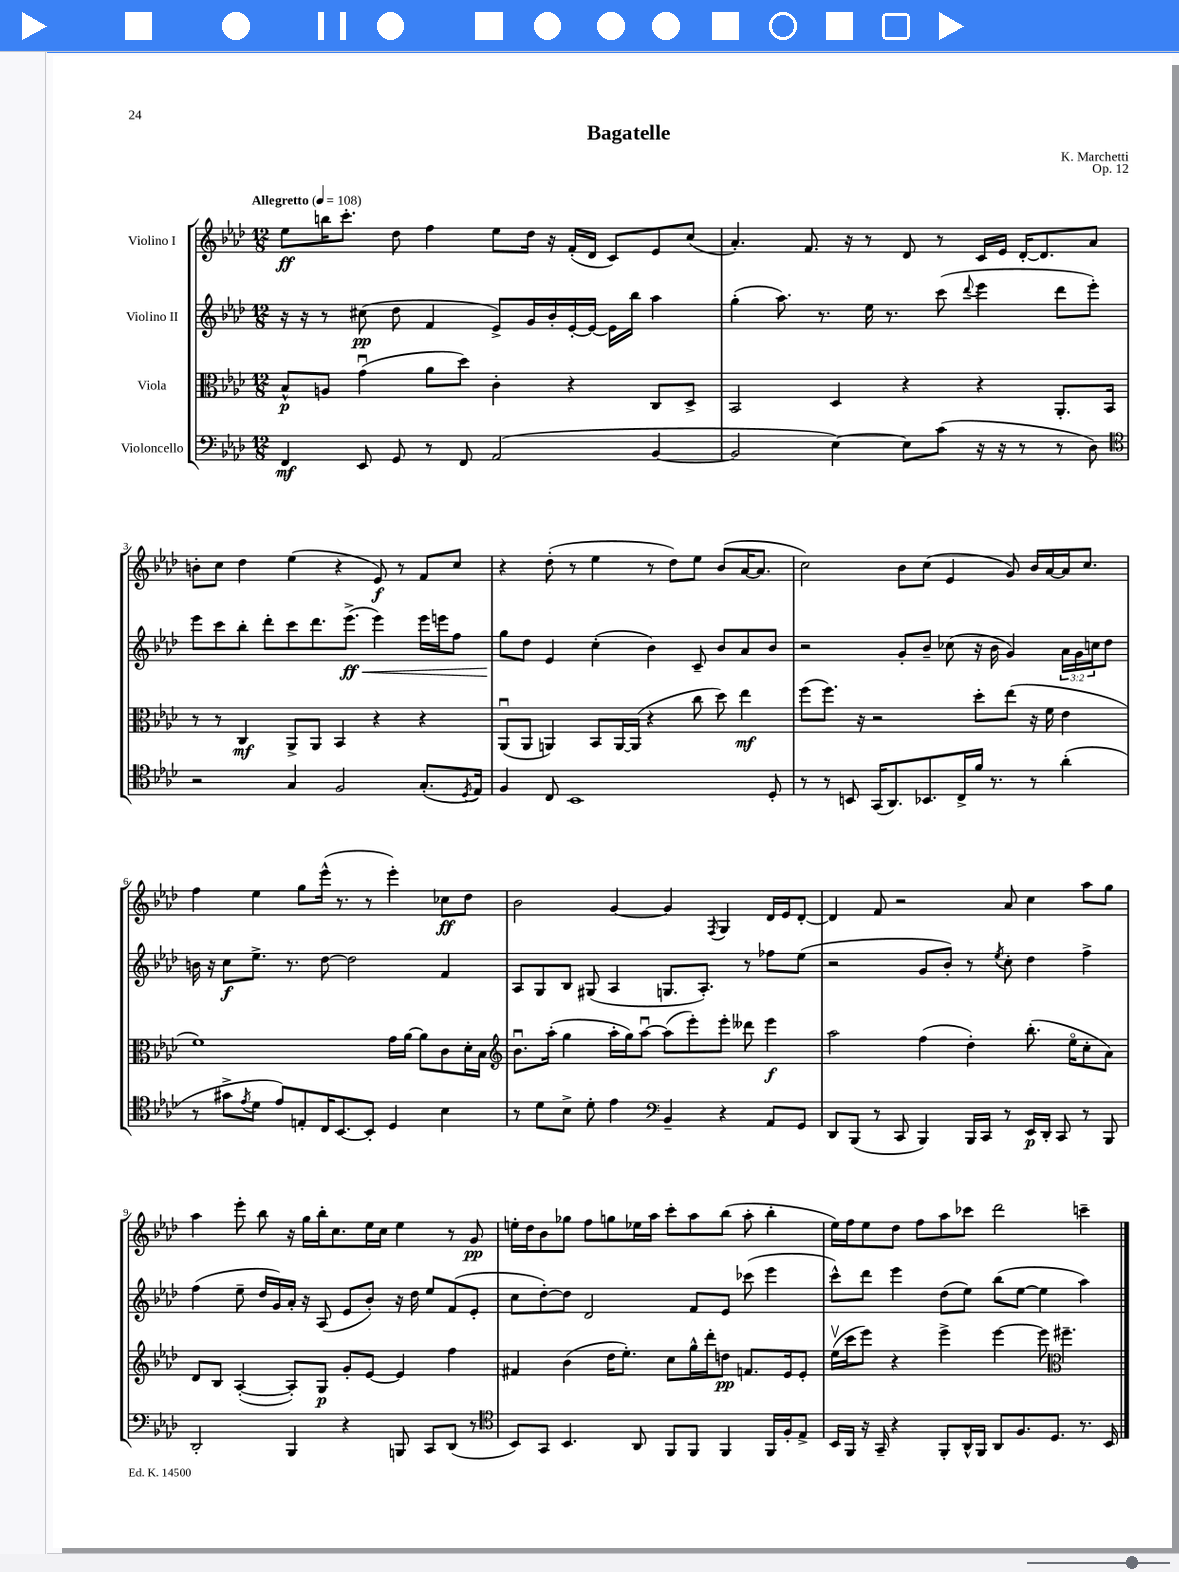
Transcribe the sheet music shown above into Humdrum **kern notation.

**kern	**dynam	**kern	**dynam	**kern	**dynam	**kern	**dynam
*part4	*part4	*part3	*part3	*part2	*part2	*part1	*part1
*staff4	*staff4	*staff3	*staff3	*staff2	*staff2	*staff1	*staff1
*I"Violoncello	*	*I"Viola	*	*I"Violino II	*	*I"Violino I	*
*clefF4	*	*clefC3	*	*clefG2	*	*clefG2	*
*k[b-e-a-d-]	*	*k[b-e-a-d-]	*	*k[b-e-a-d-]	*	*k[b-e-a-d-]	*
*M12/8	*	*M12/8	*	*M12/8	*	*M12/8	*
*MM108	*	*MM108	*	*MM108	*	*MM108	*
=1	=1	=1	=1	=1	=1	=1	=1
!	!	!	!	!	!	!LO:TX:a:B:t=Allegretto	!
4FF/	mf	8B-^^/L	p	16r	.	8ee-\L	ff
.	.	.	.	16r	.	.	.
.	.	8An/J	.	8r	.	16bbn\K	.
.	.	.	.	.	.	8.ccc'\J	.
8EE-/	.	(4gu\	.	(8cc#X\	pp	.	.
8GG/	.	.	.	8dd-\	.	8dd-\	.
8r	.	8a-\L	.	4f/	.	4ff\	.
8FF/	.	8dd-\J)	.	.	.	.	.
(2AA-/	.	4c'\	.	8e-^/L)	.	8ee-\L	.
.	.	.	.	16g/L	.	16dd-\Jk	.
.	.	.	.	16b-'/	.	16r	.
.	.	4r	.	[16e-'/	.	(16f'/LL	.
.	.	.	.	16e-/JJ_	.	16d-/JJ	.
.	.	.	.	16e-\LL]	.	8c/L)	.
.	.	.	.	16bb-\JJ	.	.	.
[4BB-/	.	8C/L	.	4aa-\	.	8e-/	.
.	.	8D-^/J	.	.	.	(8cc/J	.
=2	=2	=2	=2	=2	=2	=2	=2
2BB-/]	.	2BB-/	.	(4gg'\	.	4.a-'/)	.
.	.	.	.	8.aa-\)	.	.	.
.	.	.	.	.	.	8.f/	.
.	.	.	.	8.r	.	.	.
[4E-\)	.	4D-/	.	.	.	.	.
.	.	.	.	.	.	16r	.
.	.	.	.	16ee-\	.	8r	.
.	.	.	.	8.r	.	.	.
8E-\L]	.	4r	.	.	.	8d-/	.
(8c\J	.	.	.	(8ccc\	.	8r	.
.	.	.	.	8qqddd-/	.	.	.
16r	.	4r	.	4eee-\	.	16c/LL	.
16r	.	.	.	.	.	16e-/JJ	.
8r	.	.	.	.	.	[16d-'/KL	.
.	.	.	.	.	.	8.d-/]	.
8r	.	8.AA-'/L	.	8ddd-\L	.	.	.
8D-\)	.	.	.	8eee-'\J)	.	8a-/J	.
.	.	16BB-/Jk	.	.	.	.	.
!!LO:LB:g=z
=3	=3	=3	=3	=3	=3	=3	=3
*clefC4	*	*	*	*	*	*	*
2r	.	8r	.	8eee-\L	.	8bn'\L	.
.	.	8r	.	8ccc\	.	8cc\J	.
.	.	4C/	mf	8bb-'\J	.	4dd-\	.
.	.	.	.	8ddd-'\L	.	.	.
4G/	.	8AA-^/L	.	8ccc\	.	(4ee-\	.
.	.	8AA-/J	.	8.ddd-\	.	.	.
2F/	.	4BB-/	.	.	.	4r	.
!	!	!	!	!	!LO:HP:b	!	!
.	.	.	.	(8.eee-^\J	< ff	.	.
.	.	4r	.	4eee-\)	.	8e-/)	f
.	.	.	.	.	.	8r	.
(8.G'/L	.	4r	.	16eee-\LL	.	8f/L	.
.	.	.	.	16eeen\J	.	.	.
.	.	.	.	8ff\J	.	8cc/J	.
8qD-/	.	.	.	.	.	.	.
16E-/Jk)	.	.	.	.	.	.	.
=4	=4	=4	=4	=4	=4	=4	=4
4F/	.	(8AA-u/L	.	8gg\L	.	4r	.
.	.	8AA-/J	.	8dd-\J	[	.	.
8C/	.	4AAn/)	.	4e-/	.	(8dd-'\	.
1BB-	.	.	.	.	.	8r	.
.	.	8BB-/L	.	(4cc'\	.	4ee-\	.
.	.	[16AA/L	.	.	.	.	.
.	.	(16AA/JJ]	.	.	.	.	.
.	.	4r	.	4b-\)	.	8r	.
.	.	.	.	.	.	8dd-\L)	.
.	.	8cc\	.	8c~/	.	8ee-\J	.
.	.	8dd-\)	.	8b-/L	.	(8b-/L	.
.	.	4ee-\	mf	8a-/	.	[16a-/K	.
.	.	.	.	.	.	8.a-/J]	.
8D-'/	.	.	.	8b-/J	.	.	.
=5	=5	=5	=5	=5	=5	=5	=5
8r	.	(8ff\L	.	2r	.	2cc\)	.
8r	.	8.ff\J)	.	.	.	.	.
8BBn/	.	.	.	.	.	.	.
.	.	16r	.	.	.	.	.
(16GG/KL	.	2r	.	.	.	.	.
8.AA-/)	.	.	.	.	.	.	.
.	.	.	.	8g'/L	.	8b-\L	.
8.BB-X/	.	.	.	8b-~/J	.	(8cc\J	.
.	.	.	.	(8cc-X\	.	4e-/	.
16C^/L	.	.	.	.	.	.	.
16f/JJ	.	8dd-'\L	.	16r	.	.	.
8.r	.	.	.	16b-\	.	.	.
.	.	(8ee-\J	.	4g/)	.	8g/)	.
8r	.	16r	.	.	.	16b-/LL	.
.	.	16f\	.	.	.	[16a-/	.
(4a-'\	.	4e-\	.	24a-\LL	.	16a-/J]	.
.	.	.	.	24g\	.	.	.
.	.	.	.	.	.	8.cc/J	.
.	.	.	.	24ccn\J	.	.	.
.	.	.	.	8dd-\J	.	.	.
!!LO:LB:g=z
=6	=6	=6	=6	=6	=6	=6	=6
8r	.	1f)	.	16bn\	.	4ff\	.
.	.	.	.	16r	.	.	.
8g#X^\L	.	.	.	8cc\L	f	.	.
8qe-/	.	.	.	.	.	.	.
8d-\J	.	.	.	8.ee-^\J	.	4ee-\	.
8e-/L)	.	.	.	.	.	.	.
.	.	.	.	8.r	.	.	.
8En'/	.	.	.	.	.	8gg\L	.
16C/K	.	.	.	[8dd-\	.	(16eee-^^\Jk	.
[8.BB-/	.	.	.	.	.	8.r	.
.	.	.	.	2dd-\]	.	.	.
8BB-'/J]	.	.	.	.	.	8r	.
4D-/	.	16g\LL	.	.	.	4eee-'\)	.
.	.	[16a-\JJ	.	.	.	.	.
.	.	8a-\L]	.	.	.	.	.
4B-\	.	8c\	.	4f/	.	8cc-X\L	ff
.	.	16d-'\L	.	.	.	8dd-\J	.
.	.	16B-\JJ	.	.	.	.	.
=7	=7	=7	=7	=7	=7	=7	=7
*	*	*clefG2	*	*	*	*	*
8r	.	8.b-u\L	.	8A-/L	.	2b-\	.
8d-\L	.	.	.	8G/	.	.	.
.	.	(16aa-'\Jk	.	.	.	.	.
8B-^\J	.	4gg\	.	8B-/J	.	.	.
8d-'\	.	.	.	(8G#X/	.	.	.
4e-\	.	16aa-'\LL	.	4A-/	.	[4g/	.
.	.	16gg\J)	.	.	.	.	.
.	.	[8aa-u\J	.	.	.	.	.
*clefF4	*	*	*	*	*	*	*
4BB-~/	.	(8aa-\L]	.	8.Gn/L	.	4g/]	.
.	.	8eee-'\)	.	.	.	.	.
.	.	.	.	8.A-'/J)	.	.	.
.	.	.	.	.	.	8qF/	.
4r	.	8eee-'\J	.	.	.	4G/	.
.	.	8ddd--X\	.	8r	.	.	.
8AA-/L	.	4eee-\	f	8ff-X\L	.	16d-/LL	.
.	.	.	.	.	.	16e-/J	.
8GG/J	.	.	.	(8ee-\J	.	[8d-'/J	.
=8	=8	=8	=8	=8	=8	=8	=8
8DD-/L	.	2aa-\	.	2r	.	4d-/]	.
(8BBB-/J	.	.	.	.	.	.	.
8r	.	.	.	.	.	8f/	.
8CC/	.	.	.	.	.	2r	.
4BBB-/)	.	(4ff\	.	8g/L	.	.	.
.	.	.	.	8b-'/J)	.	.	.
16BBB-/LL	.	4dd-'\)	.	8r	.	.	.
16CC/JJ	.	.	.	.	.	.	.
.	.	.	.	8qee-/	.	.	.
8r	.	.	.	8cc'\	.	8a-/	.
16EE-/LL	p	(8.bb-'\	.	4dd-\	.	4cc\	.
16DD-'/JJ	.	.	.	.	.	.	.
8CC/	.	.	.	.	.	.	.
.	.	16ee-\KL	.	.	.	.	.
8r	.	8cc'\	.	4ff^\	.	8aa-\L	.
8BBB-/	.	8a-\J)	.	.	.	8gg\J	.
!!LO:LB:g=z
=9	=9	=9	=9	=9	=9	=9	=9
2DD-'/	.	8d-/L	.	(4ff\	.	4aa-\	.
.	.	8B-/J	.	.	.	.	.
.	.	([4A-'/	.	8ee-~\	.	8eee-'\	.
.	.	.	.	16dd-/LL	.	8bb-\	.
.	.	.	.	16g/)	.	.	.
4BBB-/	.	8A-'/L])	.	16a-'/JJ	.	16r	.
.	.	.	.	16r	.	16gg\LL	.
.	.	8G/J	p	(8A-/	.	16bb-'\J	.
.	.	.	.	.	.	8.cc\	.
4r	.	8g'/L	.	8e-/L	.	.	.
.	.	[8e-/J	.	8b-'/J)	.	16ee-\L	.
.	.	.	.	.	.	16cc\JJ	.
8BBBn/	.	4e-/]	.	16r	.	4ee-\	.
.	.	.	.	16dd-\	.	.	.
8CC/L	.	.	.	8ee-/L	.	.	.
(8DD-/J	.	4ff\	.	(8f/	.	8r	.
8r	.	.	.	8e-'/J	.	8g/	pp
=10	=10	=10	=10	=10	=10	=10	=10
*clefC4	*	*	*	*	*	*	*
8BB-/L)	.	4f#X/	.	8cc\L	.	16een'\LL	.
.	.	.	.	.	.	16dd-\J	.
8GG/J	.	.	.	[8dd-'\)	.	8b-\	.
4.BB-/	.	(4b-\	.	8dd-\J]	.	8gg-X\J	.
.	.	.	.	2d-/	.	8ff\L	.
.	.	16dd-\KL	.	.	.	8ggn\	.
.	.	8.ee-'\J)	.	.	.	.	.
8AA-/	.	.	.	.	.	16ee-X\L	.
.	.	.	.	.	.	16aa-\JJ	.
8FF/L	.	8cc\L	.	.	.	8ccc'\L	.
8FF/J	.	16gg^^\L	.	8f/L	.	8aa-\	.
.	.	16ddd-'\J	.	.	.	.	.
4FF/	.	8ddn\J	pp	8e-/J	.	(8bb-\J	.
.	.	8.fn/L	.	(8ccc-X\	.	8aa-'\	.
16FF/LL	.	.	.	4eee-\	.	4bb-'\	.
16F'/J	.	16e-/k	.	.	.	.	.
8E-^/J	.	8e-'/J	.	.	.	.	.
=11	=11	=11	=11	=11	=11	=11	=11
16BB-/LL	.	(16ee-v\LL	.	8ccc^^\L)	.	16ee-\LL)	.
16FF/JJ	.	16ccc\J	.	.	.	16ff\J	.
16r	.	8eee-\J)	.	8ddd-\J	.	8ee-\	.
16GG~/	.	.	.	.	.	.	.
4r	.	4r	.	4eee-\	.	8dd-\J	.
.	.	.	.	.	.	8ff\L	.
8FF'/L	.	4eee-^\	.	(8dd-\L	.	8aa-\	.
16AA-^^/L	.	.	.	8ee-\J)	.	8ccc-X\J	.
16FF/JJ	.	.	.	.	.	.	.
8AA-/L	.	[4eee-\	.	(8bb-\L	.	2ddd-\	.
8.F/	.	.	.	[8ee-\J	.	.	.
.	.	8eee-\]	.	4ee-\]	.	.	.
8.D-/J	.	.	.	.	.	.	.
*	*	*clefC3	*	*	*	*	*
.	.	4.ff#X~\	.	.	.	.	.
8.r	.	.	.	4aa-\)	.	4cccn~\	.
16BB-/	.	.	.	.	.	.	.
==	==	==	==	==	==	==	==
*-	*-	*-	*-	*-	*-	*-	*-
